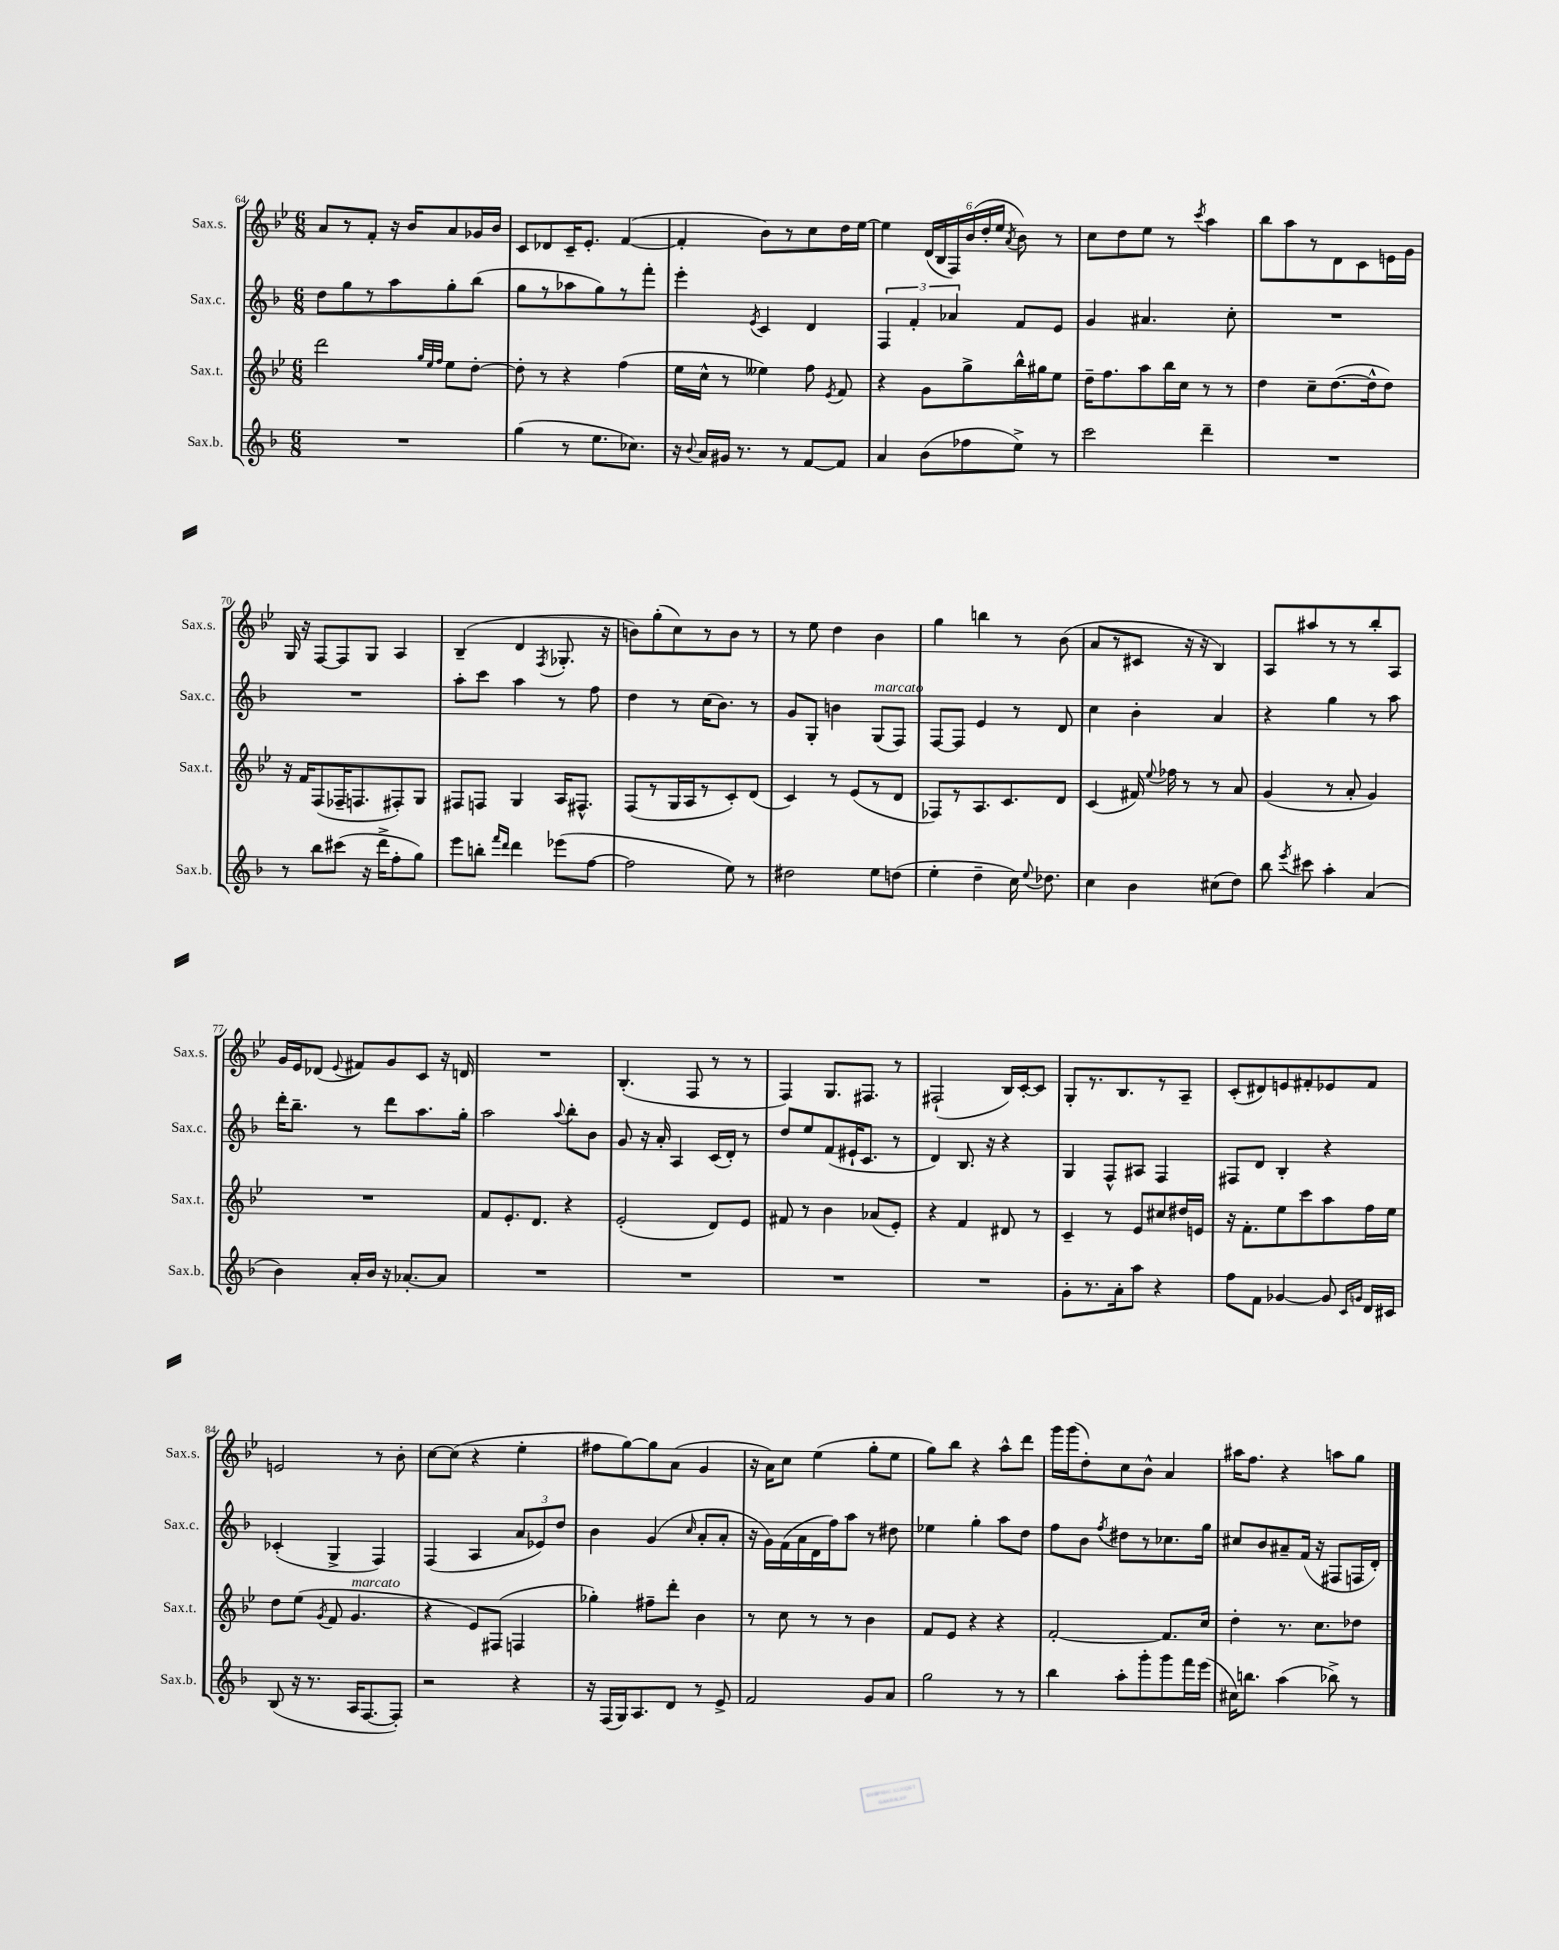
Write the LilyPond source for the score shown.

<<
\new StaffGroup <<
\new Staff = "s0" \with { instrumentName = "Sax.s." shortInstrumentName = "Sax.s." } {
    \clef treble \key bes \major \numericTimeSignature \time 6/8
    \autoBeamOff a'8[ r8 f'8]-. r16 bes'16[ a'8 ges'16 bes'16] |
    c'8[ des'8 c'16-- ees'8.]-. f'4~( |
    f'4-. bes'8[) r8 c''8 d''16 ees''16]~ |
    ees''4 \tuplet 6/4 { d'16[( bes16 f16) bes'16( d''16-. ees''16] } \acciaccatura { a'8 } bes'8) r8 |
    c''8[ d''8 ees''8] r8 \acciaccatura { c'''8 } a''4 |
    bes''8[ a''8 r8 d'8 c'8 e'16 g'16] |
    g16 r16 f8[~ f8 g8] a4 |
    bes4--( d'4 \acciaccatura { f8 } ges8.-. r16 |
    b'8[) g''8-.( c''8) r8 b'8] r8 |
    r8 ees''8 d''4 bes'4 |
    g''4 b''4 r8 bes'8( |
    a'8[ r8 cis'8] r16 r16 bes4) |
    a8[ ais''8 r8 r8 bes''8-. a8] |
    g'16[ ees'16 des'8]( \appoggiatura { ees'8 } fis'8[) g'8 c'8] r16 d'16 |
    R2. |
    bes4.-.( f8 r8 r8 |
    f4) g8.[ fis8.] r8 |
    fis2-!( bes16[) c'16~-. c'8] |
    g8[-. r8. bes8. r8 a8]-- |
    c'8[-.( dis'8) e'8 fis'8-. ees'8 fis'8] |
    e'2 r8 bes'8-. |
    c''8[~ c''8]( r4 ees''4-. |
    fis''8[ g''8~) g''8 a'8]( g'4 |
    r16 a'16[) c''8] ees''4( g''8[-. ees''8] |
    g''8[) bes''8] r4 a''8[-^ d'''8] |
    g'''16[ g'''16( d''8-.) c''8 bes'8]-^ a'4 |
    ais''16[ f''8.] r4 a''8[ g''8] \bar "|." |
}
\new Staff = "s1" \with { instrumentName = "Sax.c." shortInstrumentName = "Sax.c." } {
    \clef treble \key f \major \numericTimeSignature \time 6/8
    \autoBeamOff d''8[ g''8 r8 a''8 g''8-. bes''8]( |
    g''8[ r8 aes''8 g''8) r8 f'''8]-. |
    e'''4-. \acciaccatura { e'8 } c'4 d'4 |
    \tuplet 3/2 { f4 f'4-. aes'4 } f'8[ e'8] |
    g'4 ais'4. c''8-. |
    R2. |
    R2. |
    a''8[-. c'''8] a''4 r8 f''8 |
    d''4 r8 c''16[( bes'8.]) r8 |
    g'8[ g8]-. b'4 g8[^\markup { \italic "marcato" }( f8]) |
    f8[~ f8] e'4 r8 d'8 |
    c''4 bes'4-. a'4 |
    r4 g''4 r8 a''8 |
    d'''16[-. bes''8.]-- r8 d'''8[ a''8. g''16]-. |
    a''2 \appoggiatura { a''8 } bes''8[-. bes'8] |
    g'8 r16 a'16-. a4 c'16[( d'16]-.) r8 |
    d''8[ e''8 f'8( eis'16-! c'8.] r8 |
    d'4) bes8. r16 r4 |
    g4 f8[-^ ais8] f4 |
    fis8[ d'8] bes4-. r4 |
    ces'4-.( g4-> f4) |
    f4( a4 \tuplet 3/2 { a'8[ ees'8) d''8] } |
    bes'4 g'4( \grace { c''16 } a'8[-. a'8]-. |
    r16 g'16[) f'16( a'16 d'16 f''16) a''8] r8 dis''8 |
    ees''4 g''4-. a''8[ d''8] |
    f''8[ bes'8] \acciaccatura { f''8 } dis''8[ r8 ces''8. g''16] |
    cis''8[ bes'8 ais'8-- f'16]( r16 fis8[ f16 d'16]-.) \bar "|." |
}
\new Staff = "s2" \with { instrumentName = "Sax.t." shortInstrumentName = "Sax.t." } {
    \clef treble \key bes \major \numericTimeSignature \time 6/8
    \autoBeamOff d'''2 \grace { g''32[ ees''32 f''32] } ees''8[ d''8]~-. |
    d''8-. r8 r4 f''4( |
    ees''16[ c''16]-^ r8 eeses''4) f''8 \acciaccatura { ees'8 } f'8 |
    r4 g'8[ g''8-> bes''16-^ gis''16 ees''8] |
    d''16[-- f''8. a''8 bes''16 c''16] r8 r8 |
    d''4 c''8[-- d''8.~( d''16-^ d''8]) |
    r16 f'16[ f8( fes16-- f8. fis8-.) g8] |
    fis8[ f8] g4 a16[ fis8.]-^ |
    f8[( r8 g16 a16 r8 c'8-.) d'8]( |
    c'4) r8 ees'8[( r8 d'8] |
    fes8[) r8 a8. c'8. d'8] |
    c'4( fis'16) \appoggiatura { ees''8 } fes''16 r8 r8 a'8 |
    g'4( r8 a'8-. g'4) |
    R2. |
    f'8[ ees'8.-. d'8.] r4 |
    ees'2-.( d'8[) ees'8] |
    fis'8 r8 bes'4 aes'8[( ees'8]-.) |
    r4 f'4 dis'8 r8 |
    c'4-- r8 ees'8[ cis''8 dis''16 e'16] |
    r16 f'8.[-. ees''8 c'''8 a''8 f''16 ees''16] |
    d''8[ ees''8]( \acciaccatura { g'8 } f'8 g'4.^\markup { \italic "marcato" } |
    r4 ees'8[) fis8]( f4 |
    ges''4-.) fis''8[-- d'''8]-. bes'4 |
    r8 c''8 r8 r8 bes'4 |
    f'8[ ees'8] r4 r4 |
    f'2~-. f'8.[ c''16] |
    d''4-. r8. c''8.[ des''8] \bar "|." |
}
\new Staff = "s3" \with { instrumentName = "Sax.b." shortInstrumentName = "Sax.b." } {
    \clef treble \key f \major \numericTimeSignature \time 6/8
    \autoBeamOff R2. |
    g''4( r8 e''8.[ ces''8.]) |
    r16 \appoggiatura { bes'8 } a'16[ gis'16] r8. r8 f'8[~ f'8] |
    a'4 bes'8[( fes''8 e''8]->) r8 |
    c'''2 d'''4-- |
    R2. |
    r8 bes''8[ cis'''8]( r16 d'''16[-> f''8-. g''8]) |
    e'''8[ b''8]-. \grace { f'''16[ d'''16] } d'''4 ees'''8[( f''8]~ |
    f''2 e''8) r8 |
    dis''2 e''8[ d''8]( |
    e''4-. d''4-- c''16) \appoggiatura { e''8 } des''8. |
    c''4 bes'4 cis''8[( d''8]) |
    bes''8 \acciaccatura { e'''8 } cis'''8 a''4-. a'4( |
    bes'4) a'16[-. bes'16] r16 aes'8.[~-. aes'8] |
    R2. |
    R2. |
    R2. |
    R2. |
    g'8[-. r8. a'16-. a''8] r4 |
    f''8[ f'8] ges'4~ ges'8 \grace { c'16[ g'16] } d'16[ cis'16] |
    bes8( r16 r8. a16[ f8.~ f8]-.) |
    r2 r4 |
    r16 f16[( g16) a8. d'8] r8 e'8-> |
    f'2 g'8[ a'8] |
    g''2 r8 r8 |
    bes''4 a''8[-. g'''8-. g'''8 f'''16 e'''16]( |
    cis''16[) b''8.] a''4( bes''8->) r8 \bar "|." |
}
>>
>>
\layout { \context { \Score currentBarNumber = #64 } }
